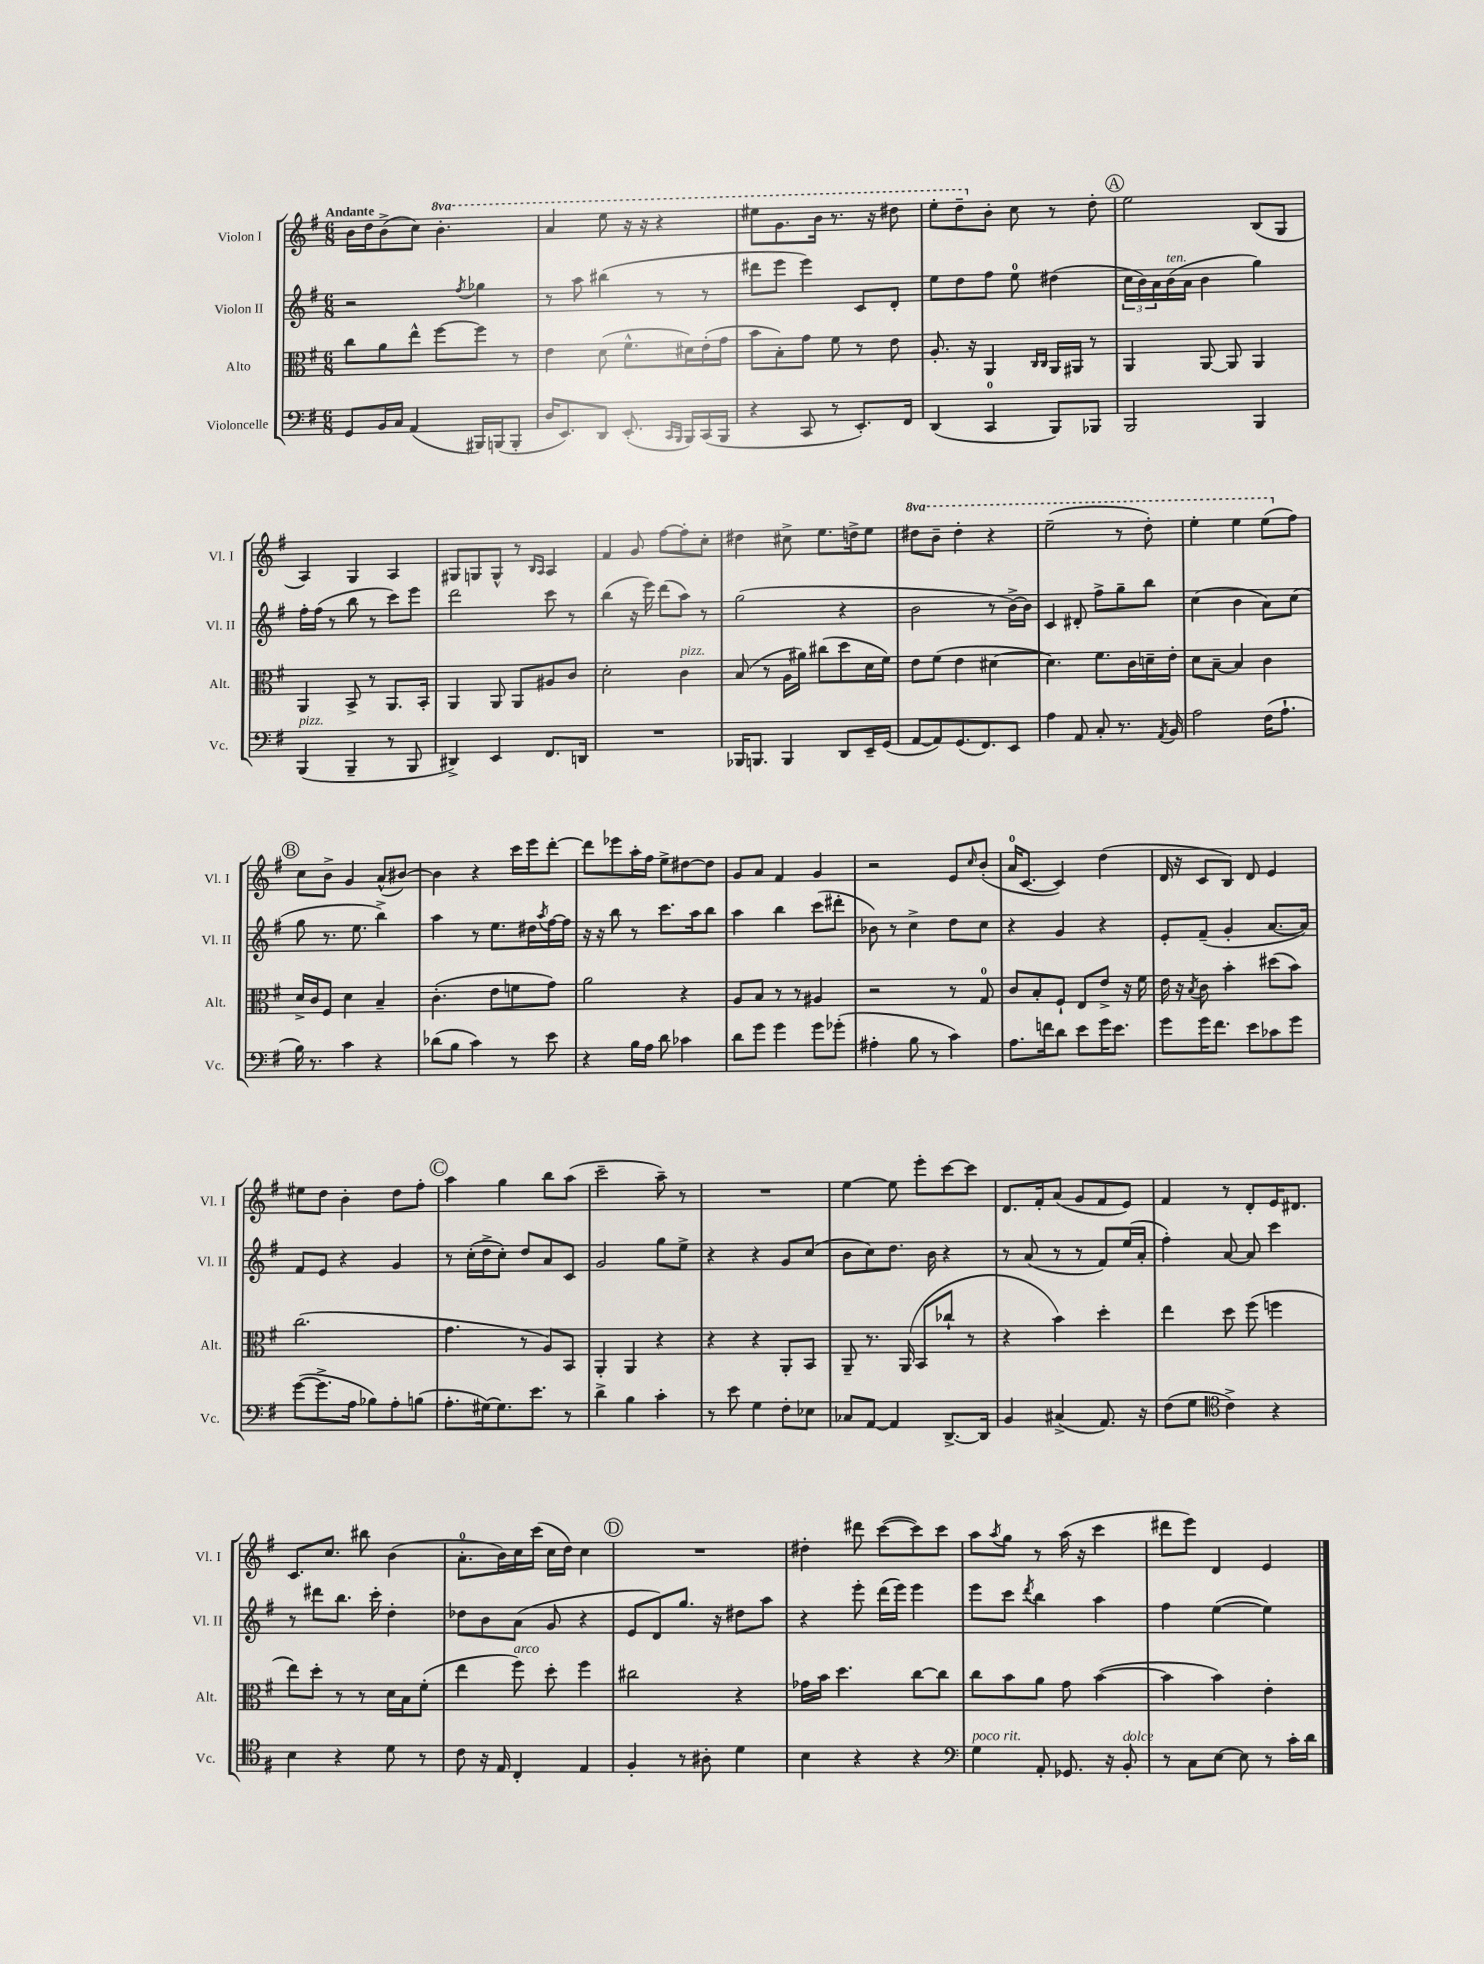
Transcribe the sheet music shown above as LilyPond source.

<<
\new StaffGroup <<
\new Staff = "s0" \with { instrumentName = "Violon I" shortInstrumentName = "Vl. I" } {
    \clef treble \key g \major \numericTimeSignature \time 6/8 \set Staff.ottavationMarkups = #ottavation-simple-ordinals \tempo "Andante"
    b'16 d''16 b'8->( c''8) \ottava #1 b''4.-. |
    a''4 e'''8 r16 r16 r4 |
    eis'''8 g''8. b''16 r8. r16 dis'''8 |
    e'''8-. d'''8-- \ottava #0 b'8-. c''8 r8 d''8-. |
    \mark \markup { \circle "A" } e''2 b8( g8 |
    a4) g4 a4 |
    gis8 g8 g8-^ r8 \grace { b16 a16 } a4 |
    fis'4 g'8 fis''8~ fis''8-. c''8-. |
    dis''4 cis''8-> e''8. d''16-> e''8 |
    \ottava #1 dis'''8 b''8-- dis'''4-. r4 |
    e'''2--( r8 d'''8-.) |
    e'''4-. e'''4 e'''8( \ottava #0 fis''8) |
    \mark \markup { \circle "B" } c''8 b'8-> g'4 a'8-^( bis'8~) |
    bis'4 r4 c'''16 e'''16 d'''8~-. |
    d'''8 ees'''8 a''16-. fis''16 e''8-> dis''8~ dis''8 |
    g'8 a'8 fis'4 g'4 |
    r2 e'8 \grace { c''16 } b'8-.( |
    a'16-0 c'8.~ c'4) d''4( |
    d'16 r16 c'8 b8) d'8 e'4 |
    eis''8 d''8 b'4-. d''8 fis''8-. |
    \mark \markup { \circle "C" } a''4 g''4 b''8 a''8( |
    c'''2-- a''8--) r8 |
    R2. |
    e''4~ e''8 e'''8-. c'''8~ c'''8 |
    d'8. fis'16-. a'8( g'8 fis'8 e'8) |
    fis'4 r8 d'8-. e'16 dis'8. |
    c'8. c''8. bis''8 b'4( |
    a'8.-0-. b'16) c''16 c'''16( c''16 d''16) c''4 |
    \mark \markup { \circle "D" } R2. |
    dis''4-. dis'''8 c'''8~( c'''8) c'''8 |
    a''8 \acciaccatura { a''8 } g''8 r8 a''16( r16 c'''4 |
    dis'''8 e'''8) d'4 e'4 \bar "|." |
}
\new Staff = "s1" \with { instrumentName = "Violon II" shortInstrumentName = "Vl. II" } {
    \clef treble \key g \major \numericTimeSignature \time 6/8
    r2 \acciaccatura { fis''8 } ges''4 |
    r8 a''8 bis''4( r8 r8 |
    dis'''8 e'''8 e'''4) c'8 d'8-. |
    e''8 d''8 fis''8 e''8-0 dis''4( |
    \mark \markup { \circle "A" } \tuplet 3/2 { c''16 b'16) a'16 } b'16^\markup { \italic "ten." }( a'16 b'4 g''4) |
    fis''16-. fis''16( r8 b''8 r8 c'''8) e'''8 |
    d'''2 c'''8 r8 |
    b''4( r16 e'''16) d'''8( a''8) r8 |
    g''2( r4 |
    b'2 r8 b'16~->) b'16 |
    c'4 dis'8-. fis''8-> g''8-- b''8 |
    c''4( b'4 a'8) c''8( |
    \mark \markup { \circle "B" } g''8 r8. e''8. b''4->) |
    a''4 r8 e''8. dis''16 \acciaccatura { a''8 } fis''16~ fis''16 |
    r16 r16 b''8 r8 c'''8. a''16 b''8 |
    a''4 b''4 c'''8( dis'''8-. |
    bes'8) r8 c''4-> d''8 c''8 |
    r4 g'4 r4 |
    e'8-. fis'8--( g'4-. a'8.~ a'16) |
    fis'8 e'8 r4 g'4 |
    \mark \markup { \circle "C" } r8 c''16-.( d''16-> c''8-.) d''8 a'8 c'8 |
    g'2 g''8 e''8-> |
    r4 r4 g'8 c''8( |
    b'8 c''8) d''8. b'16 r4 |
    r8 a'8( r8 r8 fis'8) e''16( a'16-. |
    fis''4-.) a'8~ a'8 c'''4 |
    r8 dis'''8 b''8. c'''16-. d''4-. |
    des''8 b'8 a'8( g'8 r4 |
    \mark \markup { \circle "D" } e'8 d'8) g''8. r16 dis''8 a''8 |
    r4 e'''8-. d'''16( e'''16) e'''4 |
    e'''8 c'''8 \acciaccatura { d'''8 } b''4 a''4 |
    fis''4 e''4~( e''4) \bar "|." |
}
\new Staff = "s2" \with { instrumentName = "Alto" shortInstrumentName = "Alt." } {
    \clef alto \key g \major \numericTimeSignature \time 6/8
    c''8 a'8 e''8-^ fis''8~ fis''8 r8 |
    e'4 d'8( fis'8.-^ dis'16) e'16-.( g'16 |
    b'8 b8-.) g'8 fis'8 r8 e'8 |
    a8.-. r16 a,4 \grace { c16 c16 } a,16 ais,16 r8 |
    \mark \markup { \circle "A" } a,4 a,8~ a,8 a,4 |
    a,4 b,8-> r8 a,8. b,16-. |
    a,4 a,8 a,8 ais8 c'8 |
    d'2-. c'4^\markup { \italic "pizz." } |
    b8( r8 a16 ais'16) cis''8( d''8 d'16 fis'16) |
    e'8 fis'8( e'4 dis'4~ |
    dis'4.) fis'8. c'16 d'16-- e'16-. |
    d'8 b8~-- b4 c'4 |
    \mark \markup { \circle "B" } d'16-> c'16 fis8 d'4 b4-- |
    c'4.-.( e'8 f'8 g'8) |
    a'2 r4 |
    a8 b8 r8 r8 ais4 |
    r2 r8 g8-0 |
    c'8 b8-. fis8-! e8 e'8-> r16 fis'16 |
    e'16 r16 \acciaccatura { b8 } c'8 b'4-. dis''8( b'8) |
    c''2.( |
    \mark \markup { \circle "C" } g'4. r8 a8) b,8 |
    a,4-. a,4 r4 |
    r4 r4 a,8-. b,8 |
    a,8-- r8. a,16( b,8 ces''8-! r8 |
    r4 b'4) d''4-. |
    e''4 d''8 fis''8( f''4 |
    e''8) d''8-. r8 r8 d'16 b16 fis'8-.( |
    e''4 fis''8^\markup { \italic "arco" }) d''8-. fis''4 |
    \mark \markup { \circle "D" } cis''2 r4 |
    ges'16 b'16 d''4. c''8~ c''8 |
    c''8 b'8 a'8 g'8 b'4~( |
    b'4 b'4) e'4-. \bar "|." |
}
\new Staff = "s3" \with { instrumentName = "Violoncelle" shortInstrumentName = "Vc." } {
    \clef bass \key g \major \numericTimeSignature \time 6/8
    g,8 b,16 c16 a,4( bis,,16) b,,16( b,,8-. |
    d16 e,8.) d,8 e,8.-.( \grace { c,16 b,,16 } b,,16) c,16( b,,16 |
    r4 c,8 r8 e,8.-.) fis,16 |
    d,4( c,4-0 b,,8) bes,,8 |
    \mark \markup { \circle "A" } b,,2 b,,4 |
    b,,4^\markup { \italic "pizz." }( b,,4-- r8 b,,8 |
    dis,4->) e,4 fis,8. d,16 |
    R2. |
    bes,,16 b,,8. b,,4 d,8 e,16-- g,16( |
    a,8~ a,8) g,8.( fis,8.) e,8 |
    a4 a,8 c8-. r8. \acciaccatura { a,8 } b,16 |
    a2 fis16( a8.-! |
    \mark \markup { \circle "B" } b16) r8. c'4 r4 |
    des'8( b8 c'4) r8 e'8 |
    r4 b16 a16 d'8 ces'4 |
    d'8 g'8 g'4 g'8 ges'8-.( |
    ais4-. b8 r8 c'4) |
    a8. f'16 d'8 e'8 g'16 e'8. |
    g'8 g'16 fis'8. e'8 ces'8 g'8 |
    g'8~( g'8.-> a16 bes8) a8-. b8( |
    \mark \markup { \circle "C" } a8.-. gis16~) gis8. e'8. r8 |
    d'4-> b4 c'4-. |
    r8 e'8 g4 fis8-. ees8 |
    ces8 a,8~ a,4 d,8.~-> d,16 |
    b,4 cis4->( a,8.) r16 |
    fis8( g8 \clef tenor c'4->) r4 |
    b4 r4 d'8 r8 |
    c'8 r16 e16 c4-. e4 |
    \mark \markup { \circle "D" } fis4-. r8 ais8-. d'4 |
    b4 r4 r4 |
    \clef bass g4^\markup { \italic "poco rit." } a,8-. ges,8. r16 b,8-.^\markup { \italic "dolce" } |
    r8 c8 e8~ e8 r8 c'16-. d'16 \bar "|." |
}
>>
>>
\layout { \context { \Score \remove "Bar_number_engraver" } }
